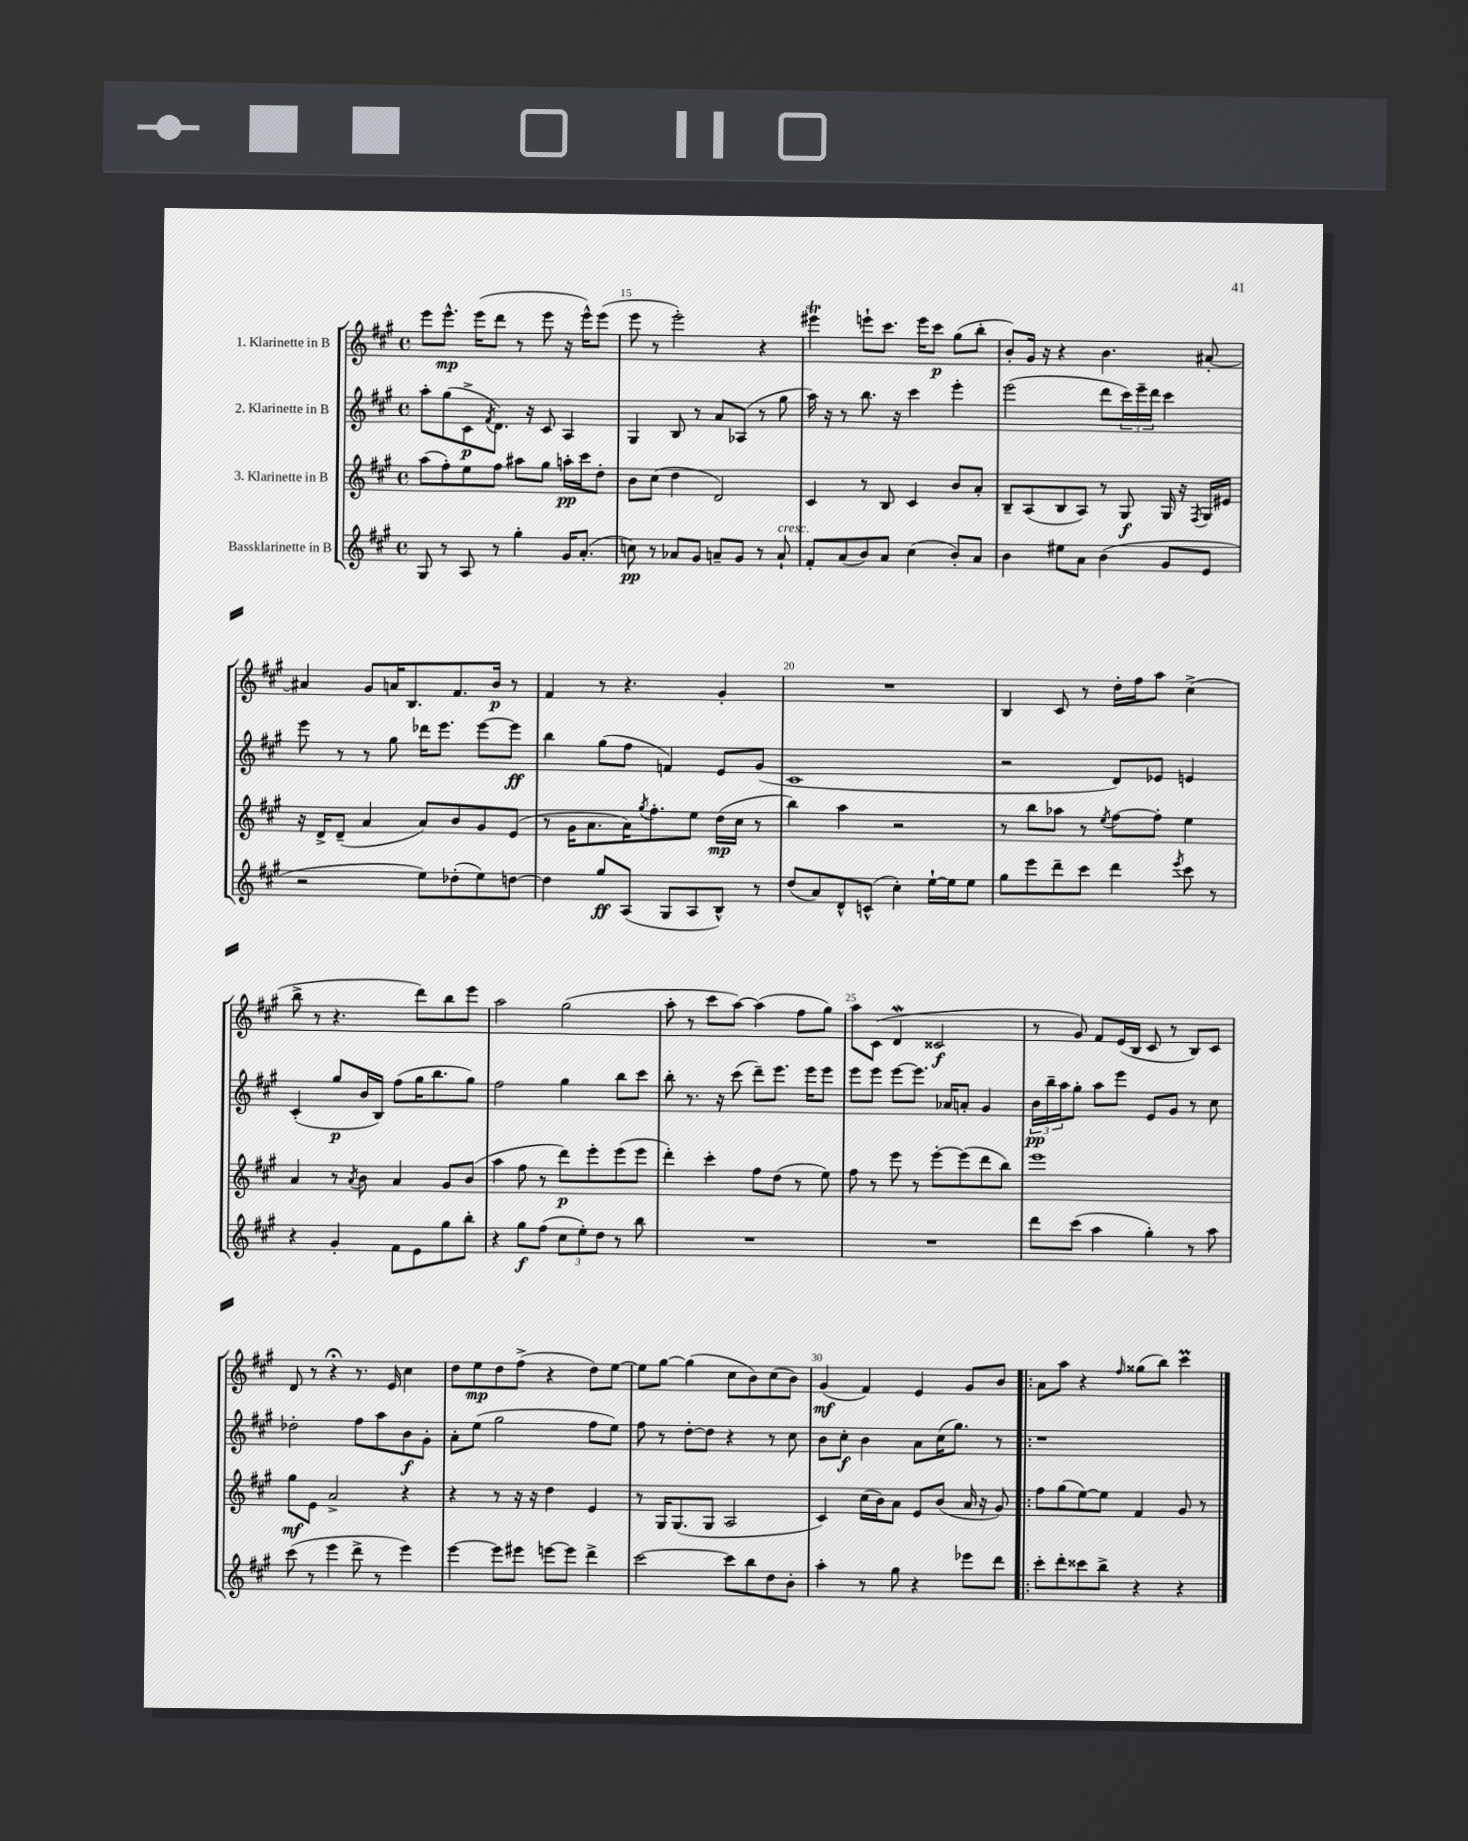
<<
\new StaffGroup <<
\new Staff = "s0" \with { instrumentName = "1. Klarinette in B" } {
    \clef treble \key a \major \defaultTimeSignature \time 4/4
    e'''8 e'''8.-^\mp e'''16( d'''8 r8 e'''8 r16 e'''16-^) e'''8( |
    e'''8 r8 e'''2-.) r4 |
    eis'''4\trill e'''8-! cis'''8. e'''16 cis'''8\p gis''8( b''8-. |
    b'8-.) gis'16 r16 r4 b'4. ais'8~-. |
    ais'4 gis'8 a'16 b8. fis'8. b'16\p r8 |
    fis'4 r8 r4. gis'4-. |
    R1 |
    b4 cis'8 r8 d''16-. fis''16 a''8 cis''4->( |
    b''8-> r8 r4. d'''8) b''8 e'''8 |
    a''2 gis''2( |
    a''8-. r8 cis'''8 a''8~) a''4( fis''8 gis''8) |
    a''8 cis'8( d'4\mordent cisis'2\f |
    r8 gis'8) fis'8 e'16( b16 cis'8 r8 b8) cis'8 |
    d'8 r8 r4\fermata r8. e'16 cis''4 |
    d''8 e''8\mp d''8 fis''8->( r4 d''8) e''8~ |
    e''8 gis''8~ gis''4( cis''8 b'8) cis''8( b'8) |
    gis'4\mf( fis'4) e'4 gis'8 b'8 |
    \bar ".|:" a'8 a''8 r4 \grace { fis''16 } gisis''8( b''8) cis'''4\prall \bar "|." |
}
\new Staff = "s1" \with { instrumentName = "2. Klarinette in B" } {
    \clef treble \key a \major \defaultTimeSignature \time 4/4
    a''8-. gis''8( cis'8->\p \acciaccatura { fis'8 } d'8.) r16 cis'8 a4 |
    gis4 b8 r8 a'8 aes8( r8 gis''8 |
    a''16) r16 r8 b''8. r16 cis'''4 e'''4-. |
    e'''2( d'''8 \tuplet 3/2 { cis'''16) e'''16-- d'''16 } cis'''4 |
    e'''8 r8 r8 gis''8 des'''16 e'''8. e'''8~ e'''8\ff |
    b''4 gis''8( fis''8 f'4) e'8 gis'8( |
    cis'1 |
    r2 d'8) ees'8 e'4 |
    cis'4-.( gis''8\p b'16 b16) fis''8( gis''16 b''8. gis''8) |
    fis''2 gis''4 b''8 cis'''8 |
    b''8-. r8. r16 cis'''8( d'''8--) e'''8. e'''16 e'''8 |
    e'''8 e'''8 e'''8~ e'''8. aes'16 a'8-. gis'4 |
    \tuplet 3/2 { b'16\pp b''16-- a''16 } gis''8-. a''8 e'''8 e'8 gis'8 r8 cis''8 |
    des''2-. fis''8 a''8 b'8\f gis'8-. |
    a'8-. e''8( gis''2 fis''8 e''8) |
    fis''8 r8 d''8~-. d''8 r4 r8 cis''8 |
    b'8 cis''8-.\f b'4 a'8 cis''16( gis''8.) r8 |
    \bar ".|:" r1 \bar "|." |
}
\new Staff = "s2" \with { instrumentName = "3. Klarinette in B" } {
    \clef treble \key a \major \defaultTimeSignature \time 4/4
    a''8( fis''8-.) e''8 fis''8 ais''8 gis''8 a''16-.\pp cis'''16 d''8-. |
    b'8 cis''8( d''4 d'2) |
    cis'4 r8 b8 cis'4 b'8 a'8-. |
    b8-- a8( b8 a8) r8 gis8\f gis16 r16 \acciaccatura { fis8 } gis16 eis'16 |
    r16 d'16-> d'8--( a'4 a'8) b'8 gis'8 e'8( |
    r8 gis'16 a'8. a'16) \acciaccatura { gis''8 } fis''8.-. e''8 d''16\mp( cis''16 r8 |
    b''4) a''4 r2 |
    r8 b''8 aes''8 r8 \acciaccatura { e''8 } fis''8~ fis''8-. e''4 |
    a'4 r8 \acciaccatura { a'8 } b'8 a'4 gis'8 b'8( |
    a''4 fis''8 r8 d'''8\p) e'''8-. e'''8( e'''8 |
    d'''4-.) cis'''4-. fis''8 d''8( r8 e''8) |
    fis''8 r8 e'''8 r8 e'''8~-. e'''8( d'''8 b''8) |
    e'''1 |
    gis''8\mf e'8 a'2-> r4 |
    r4 r8 r16 r16 d''4 e'4 |
    r8 gis16 gis8.( gis8 a2 |
    cis'4) cis''16( b'16) a'8 e'8 b'8( a'16 r16 gis'8) |
    \bar ".|:" fis''8 gis''8( e''8~) e''8 fis'4 gis'8 r8 \bar "|." |
}
\new Staff = "s3" \with { instrumentName = "Bassklarinette in B" } {
    \clef treble \key a \major \defaultTimeSignature \time 4/4
    gis8 r8 a8 r8 gis''4-. gis'16 a'8.-.( |
    c''8\pp) r8 aes'8 gis'8 a'8-- gis'8 r8 a'8-!^\markup { \italic "cresc." } |
    fis'8-. a'8( b'8) a'8 cis''4( b'8-.) a'8 |
    b'4 eis''8 a'8 b'4( gis'8 e'8 |
    r2 e''8) des''8-.( e''8) d''8~ |
    d''4 gis''8\ff a8( gis8 a8 b8-^) r8 |
    d''8( a'8) d'8-^ c'8-^( cis''4-.) e''16~-! e''16 e''8 |
    gis''8 e'''8 d'''8-- cis'''8 d'''4 \acciaccatura { e'''8 } cis'''8 r8 |
    r4 gis'4-. fis'8 e'8 gis''8 b''8-. |
    r4 gis''8\f fis''8( \tuplet 3/2 { cis''8 e''8-.) d''8 } r8 b''8 |
    R1 |
    R1 |
    d'''8 cis'''8( a''4 gis''4-.) r8 a''8 |
    cis'''8( r8 e'''4 d'''8-> r8 e'''4) |
    e'''4~ e'''8 eis'''8 e'''8~ e'''8 d'''4-> |
    cis'''2~ cis'''8 b''8 d''8 b'8-. |
    a''4-. r8 gis''8 r4 ees'''8 d'''8 |
    \bar ".|:" cis'''8-. d'''8-. cisis'''8 b''8-> r4 r4 \bar "|." |
}
>>
>>
\layout { \context { \Score currentBarNumber = #14 \override BarNumber.break-visibility = ##(#f #t #t) barNumberVisibility = #(every-nth-bar-number-visible 5) } }
